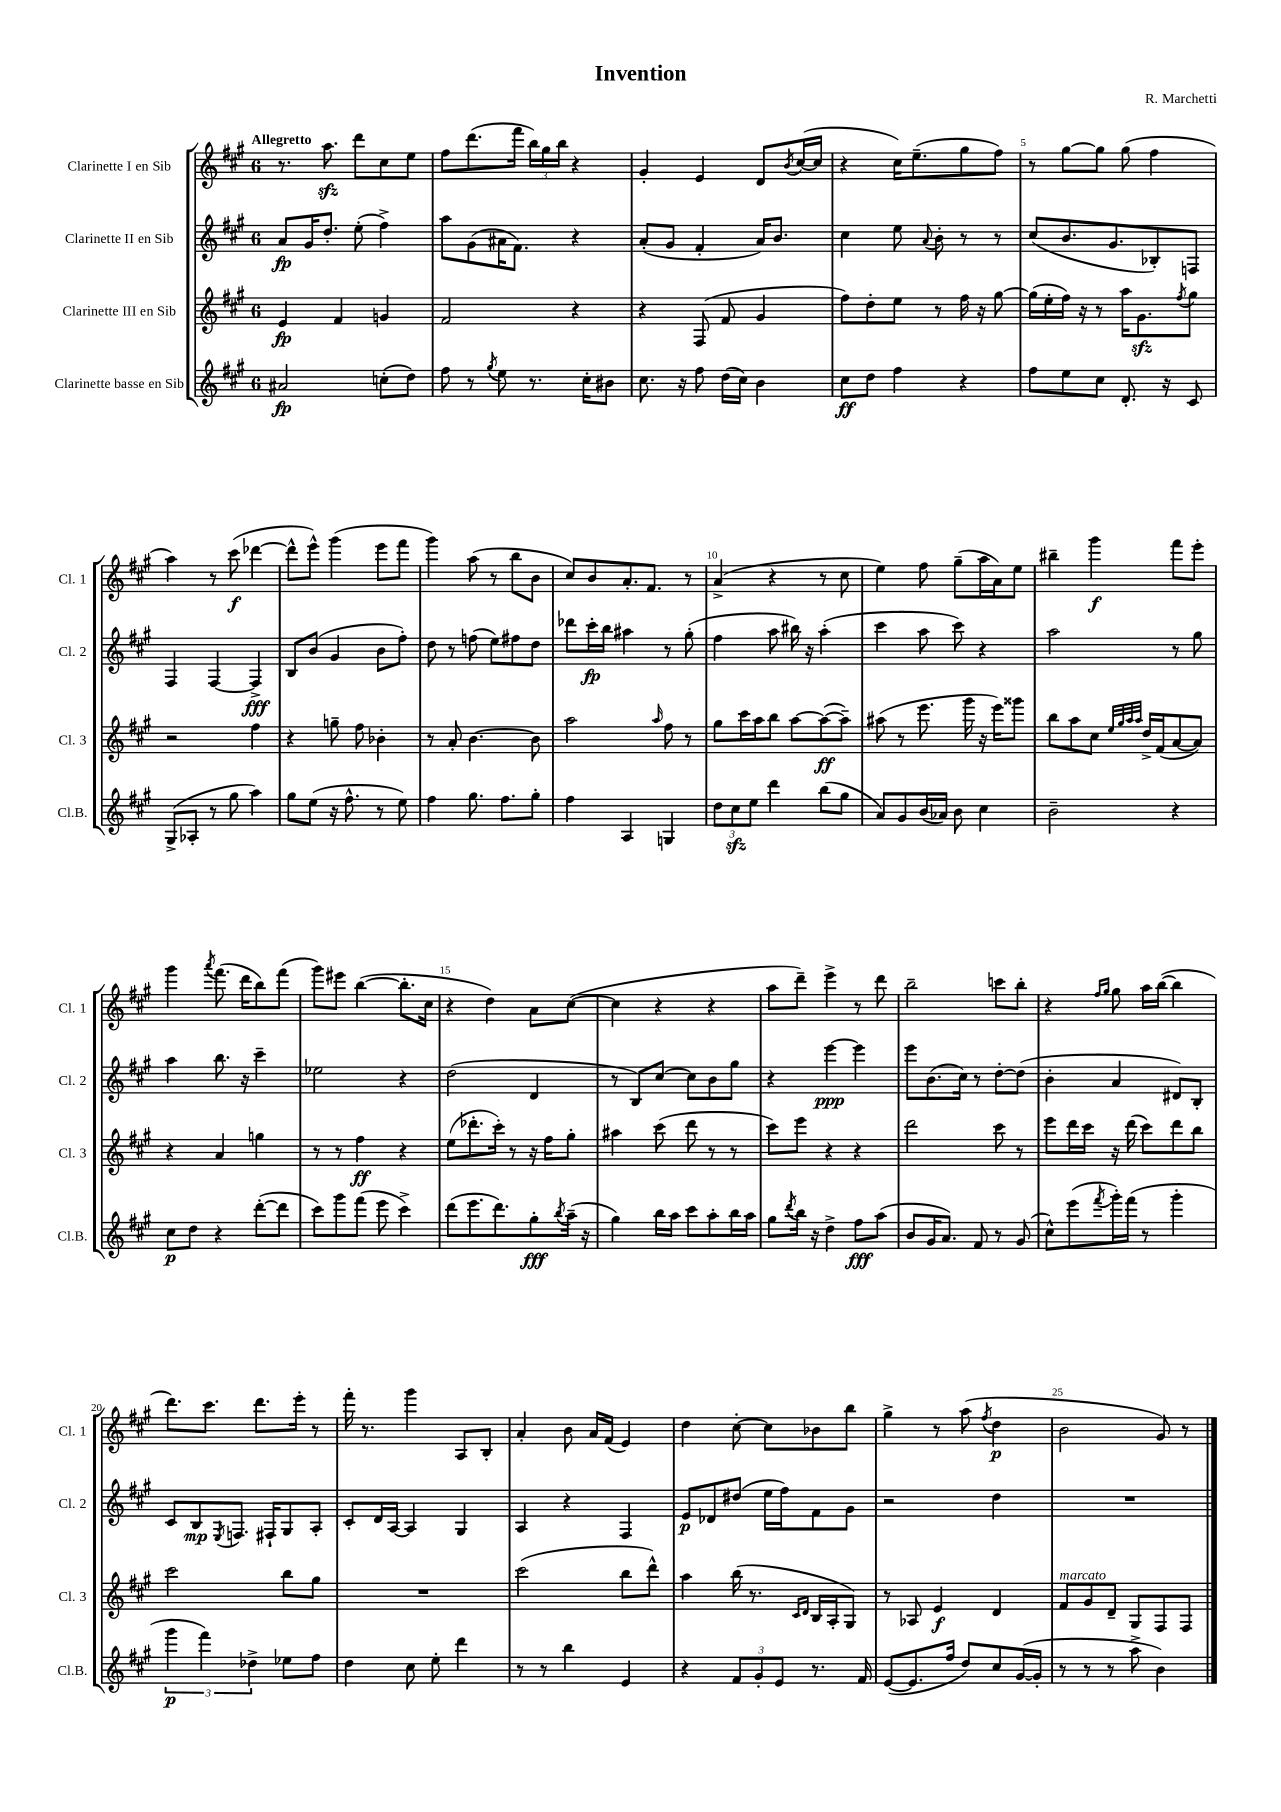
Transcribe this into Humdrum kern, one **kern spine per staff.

**kern	**kern	**kern	**kern
*staff4	*staff3	*staff2	*staff1
*clefG2	*clefG2	*clefG2	*clefG2
*k[f#c#g#]	*k[f#c#g#]	*k[f#c#g#]	*k[f#c#g#]
*M6/8	*M6/8	*M6/8	*M6/8
2a#/	4e/	8a/L	8.r
.	.	16g#/K	.
.	.	8.dd'/J	8.aa\
.	4f#/	.	.
.	.	(8ee'\	8ddd\L
(8cc'\L	4g/	4ff#^\)	8cc#\
8dd\J)	.	.	8ee\J
=	=	=	=
8ff#\	2f#/	8aa\L	8ff#\L
8r	.	(8g#\	(8.ddd\
8qgg#/	.	.	.
8ee\	.	16a#\K	.
.	.	8.f#\J)	16fff#\Jk
8.r	.	.	24bb\LL)
.	.	.	24gg#\
.	.	.	24bb\JJ
.	4r	4r	4r
16cc#'\LK	.	.	.
8b#\J	.	.	.
=	=	=	=
8.cc#\	4r	(8a'/L	4g#'/
.	.	8g#/J	.
16r	.	.	.
8ff#\	(8F#/	4f#'/	4e/
(16dd\LL	8f#/	.	.
16cc#\JJ)	.	.	.
4b\	4g#/	16a/LK)	8d/L
.	.	8.b/J	.
.	.	.	8qb/
.	.	.	([16cc#/L
.	.	.	16cc#/]JJ
=	=	=	=
8cc#\L	8ff#\L)	4cc#\	4r
8dd\J	8dd'\	.	.
4ff#\	8ee\J	8ee\	16cc#\LK)
.	.	.	(8.ee~\
.	.	8qqa/	.
.	8r	8b'\	.
4r	16ff#\	8r	8gg#\
.	16r	.	.
.	[8gg#\	8r	8ff#\J)
=	=	=	=
8ff#\L	(16gg#\]LL	(8cc#/L	8r
.	16ee'\	.	.
8ee\	16ff#\JJ)	8.b/	[8gg#\L
.	16r	.	.
8cc#\J	8r	.	8gg#\]J
.	.	8.g#/	.
8.d'/	16aa\LK	.	(8gg#\
.	8.g#\	.	.
.	.	8B-'/)	4ff#\
16r	.	.	.
.	8qff#/	.	.
8c#/	8gg#\J	8F/J	.
=	=	=	=
(8G#^/L	2r	4F#/	4aa\)
8A-'/J	.	.	.
8r	.	[4F#/	8r
8gg#\	.	.	(8ccc#\
4aa\)	4ff#\	4F#^/]	[4ddd-\
=	=	=	=
8gg#\L	4r	8B/L	8ddd-^^\]L
(8ee\J	.	(8b/J	8eee^^\J)
16r	8gg~\	4g#/	(4ggg#\
8.ff#^^\	.	.	.
.	8ff#\	.	.
8r	4b-'\	8b\L	8eee\L
8ee\)	.	8ff#'\J)	8fff#\J
=	=	=	=
4ff#\	8r	8dd\	4ggg#\)
.	8a'/	8r	.
8.gg#\	[4.b\	(8ff\	(8aa\
.	.	8ee\L)	8r
8.ff#\L	.	.	.
.	.	8ff#\	8bb\L
8gg#'\J	8b\]	8dd\J	8b\J
=	=	=	=
4ff#\	2aa\	8ddd-\L	8cc#/L)
.	.	16ccc#'\L	8b/
.	.	16bb\JJ	.
4A/	.	4aa#\	8.a'/
.	.	.	8.f#/J
.	16qqaa/	.	.
4G/	8ff#\	8r	.
.	8r	(8gg#'\	8r
=	=	=	=
12dd\L	8gg#\L	4ff#\	(4a^/
12cc#\	.	.	.
.	16ccc#\L	.	.
12ee\J	.	.	.
.	16aa\J	.	.
4ddd\	8bb\J	8aa\	4r
.	[8aa\L	16bb#\)	.
.	.	16r	.
(8bb\L	(8aa\_	(4aa'\	8r
8gg#\J	8aa~\]J)	.	8cc#\
=	=	=	=
8a/L)	(8aa#\	4ccc#\	4ee\)
8g#/	8r	.	.
(16b/L	8.eee\	8aa\	8ff#\
16a-/JJ)	.	.	.
8b\	.	8ccc#\)	(8gg#~\L
.	16ggg#\	.	.
4cc#\	16r	4r	16aa\L
.	16eee\LK)	.	16a\J)
.	8ggg##\J	.	8ee\J
=	=	=	=
2b~\	8bb\L	2aa\	4bb#~\
.	8aa\	.	.
.	8cc#\J	.	4ggg#\
.	32qqee/LLL	.	.
.	32qqgg#/	.	.
.	32qqaa/	.	.
.	32qqaa/JJJ	.	.
.	16dd^/LL	.	.
.	(16f#/J	.	.
4r	[8a/	8r	8fff#\L
.	8a/]J)	8gg#\	8eee'\J
=	=	=	=
8cc#\L	4r	4aa\	4ggg#\
8dd\J	.	.	.
.	.	.	8qaaa/
4r	4a/	8.bb\	(8.fff#\
.	.	16r	16ddd\LK
([8ddd'\L	4gg\	4ccc#~\	8bb\)
8ddd\]J	.	.	(8fff#\J
=	=	=	=
8ccc#\L)	8r	2ee-\	8ggg#\L)
8ggg#\	8r	.	8eee#\J
(8fff#\J	4ff#\	.	([4bb\
8eee\	.	.	.
4ccc#^\)	4r	4r	8.bb'\]L
.	.	.	16cc#\Jk
=	=	=	=
(8ddd\L	(8ee\L	(2dd\	4r
8.eee\	8.ddd-'\	.	.
.	.	.	4dd\)
8.ddd\)	16ccc#'\Jk)	.	.
.	8r	.	.
8gg#'\	16r	4d/	8a\L
.	16ff#\LK	.	.
8qbb/	.	.	.
(16aa~\Jk	8gg#'\J	.	([8cc#\J
16r	.	.	.
=	=	=	=
4gg#\)	4aa#\	8r	4cc#\]
.	.	8B/L)	.
16bb\LL	(8ccc#\	[8cc#/J	4r
16aa\JJ	.	.	.
8ccc#\L	8ddd\	8cc#\]L	.
8aa'\	8r	8b\	4r
16bb\L	8r	8gg#\J	.
16aa\JJ	.	.	.
=	=	=	=
8gg#\L	8ccc#\L)	4r	8aa\L
8qddd/	.	.	.
16bb\Jk	8eee\J	.	8ddd~\J)
16r	.	.	.
4dd^\	4r	[4eee\	4eee^\
8ff#\L	4r	4eee\]	8r
(8aa\J	.	.	8ddd\
=	=	=	=
8b/L	2ddd\	8eee\L	2bb~\
16g#/K	.	(8.b\	.
8.a/J)	.	.	.
.	.	16cc#\Jk)	.
8f#/	.	8r	.
8r	8ccc#\	[8dd'\L	8ccc\L
(8g#/	8r	(8dd\]J	8bb'\J
=	=	=	=
8cc#^^\L)	8eee\L	4b'\	4r
(8eee\	16ddd\L	.	.
.	16ccc#\JJ	.	.
.	.	.	16qqff#/LL
8qfff#/	.	.	16qqgg#/JJ
16ggg#'\L)	16r	4a/	8gg#\
(16fff#\JJ	(16ddd\	.	.
8r	8ccc#\L)	.	16aa\LL
.	.	.	([16bb\JJ
4ggg#'\	8ddd\	8d#/L)	4bb\]
.	8bb\J	8B'/J	.
=	=	=	=
6ggg#\	2ccc#\	8c#/L	8.ddd\L)
.	.	8B/	.
6fff#\)	.	.	.
.	.	.	8.ccc#\J
.	.	8qE/	.
.	.	8.F/J	.
6dd-^\	.	.	.
.	.	.	8.ddd\L
.	.	16F#`/LK	.
8ee-\L	8bb\L	8G#/	.
.	.	.	16eee'\Jk
8ff#\J	8gg#\J	8A'/J	8r
=	=	=	=
4dd\	2.r	8c#'/L	16fff#'\
.	.	.	8.r
.	.	16d/L	.
.	.	[16A/JJ	.
8cc#\	.	4A/]	4ggg#\
8ee'\	.	.	.
4ddd\	.	4G#/	8A/L
.	.	.	8B'/J
=	=	=	=
8r	(2ccc#\	4A/	4a'/
8r	.	.	.
4bb\	.	4r	8b\
.	.	.	16a/LL
.	.	.	(16f#/JJ
4e/	8bb\L	4F#/	4e/)
.	8ddd^^\J)	.	.
=	=	=	=
4r	4aa\	8e/L	4dd\
.	.	8d-/	.
12f#/L	(16bb\	(8dd#/J	[8cc#'\
.	8.r	.	.
12g#'/	.	.	.
.	.	16ee\LL	8cc#\]L
12e/J	.	.	.
.	.	16ff#\J)	.
.	16qqc#/LL	.	.
.	16qqd/JJ	.	.
8.r	16B/LL	8f#\	8b-\
.	16A'/J	.	.
.	8G#/J)	8g#\J	8bb\J
16f#/	.	.	.
=	=	=	=
([8e/L	8r	2r	4gg#^\
8.e/]	8A-/	.	.
.	4e/	.	8r
16ff#/Jk	.	.	.
8dd/L)	.	.	(8aa\
.	.	.	8qff#/
8cc#/	4d/	4dd\	4dd\
([16g#/L	.	.	.
16g#'/]JJ	.	.	.
=	=	=	=
8r	8f#/L	2.r	2b\
8r	8g#/	.	.
8r	8d~/J	.	.
8aa^\	8G#/L	.	.
4b\)	8F#/	.	8g#/)
.	8F#/J	.	8r
==	==	==	==
*-	*-	*-	*-
